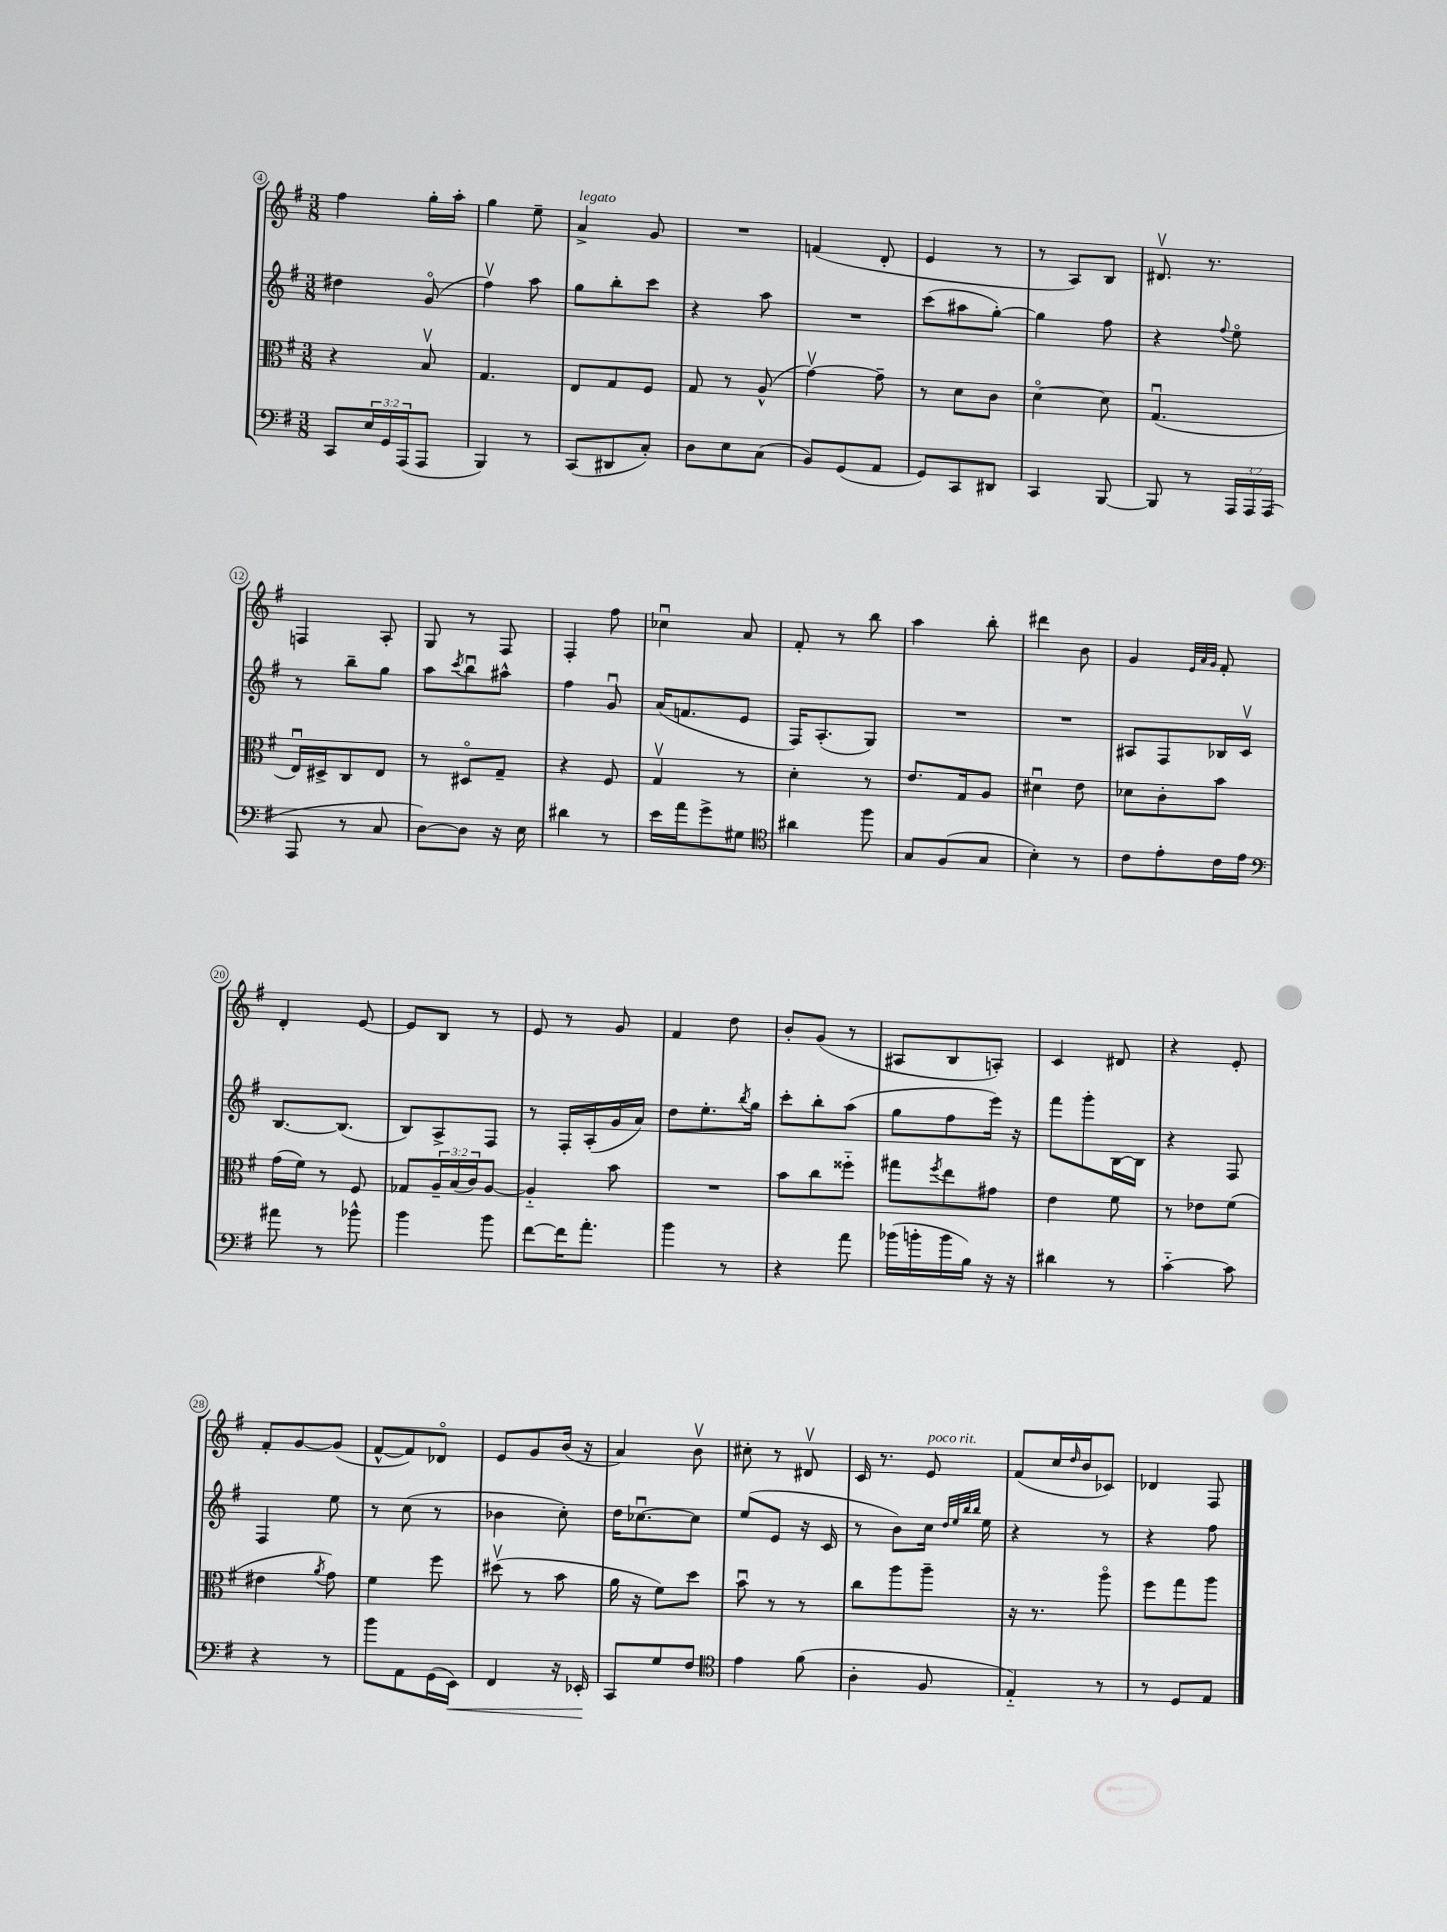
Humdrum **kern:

**kern	**kern	**kern	**kern
*staff4	*staff3	*staff2	*staff1
*clefF4	*clefC3	*clefG2	*clefG2
*k[f#]	*k[f#]	*k[f#]	*k[f#]
*M3/8	*M3/8	*M3/8	*M3/8
8CC/L	4r	4dd#\	4ff#\
24E/L	.	.	.
24GG/	.	.	.
(24AAA/J	.	.	.
8AAA/J	8Bv/	(8go/	16gg'\LL
.	.	.	16aa'\JJ
=	=	=	=
4BBB/)	4.G/	4ff#v\)	4gg\
8r	.	8aa\	8ee~\
=	=	=	=
(8CC/L	8E/L	8gg\L	4a^/
8DD#/	8G/	8bb'\	.
8C'/J)	8F#/J	8ccc\J	8g/
=	=	=	=
8D\L	8G/	4r	4.r
8E\	8r	.	.
(8C\J	(8A^^/	8aa\	.
=	=	=	=
8BB/L)	[4gv\)	4.r	(4f/
(8GG/	.	.	.
8AA/J	8g~\]	.	8d'/
=	=	=	=
8GG/L)	8r	(8ccc\L	4e/
8CC/	8d\L	8aa#\	.
8DD#/J	8c\J	[8gg'\J)	8r
=	=	=	=
4CC/	[4do\	4gg\]	8r
.	.	.	8A/L)
[8BBB/	8d\]	8ff#\	8B/J
=	=	=	=
8BBB/]	(4.Gu/	4r	8.d#v/
8r	.	.	.
.	.	.	8.r
.	.	8qqff#/	.
24AAA/LL	.	8eeo\	.
24AAA/	.	.	.
(24AAA/JJ	.	.	.
=	=	=	=
8AAA/	16Eu/LL)	8r	4F/
.	16D#^/J	.	.
8r	8C/	8bb~\L	.
8C/	8E/J	8gg\J	8A'/
=	=	=	=
[8D\L)	8r	8aa\L	8G/
.	.	8qccc/	.
8D\]J	8D#o/L	8bbu\	8r
16r	8G~/J	8aa#^^\J	8F#/
16E\	.	.	.
=	=	=	=
4d#\	4r	4ff#\	4F#'/
8r	8F#/	8gu/	8ff#\
=	=	=	=
16e\LL	4Gv/	(16a/LK	4cc-u\
16a\J	.	8.f/	.
8g^\	.	.	.
8G#\J	8r	8e/J	8a/
=	=	=	=
*clefC4	*	*	*
4a#\	4d'\	16F#/LK)	8f#'/
.	.	(8.A'/	.
.	.	.	8r
8ff#\	8r	8G/J)	8bb\
=	=	=	=
8G/L	8.e/L	4.r	4aa\
(8F#/	.	.	.
.	16G/k	.	.
8G/J	8A/J	.	8bb'\
=	=	=	=
4B'\)	4d#u\	4.r	4ddd#\
8r	8e\	.	8b\
=	=	=	=
8c\L	8d-\L	8A#/L	4g/
8e'\	8c'\	8F#/	.
.	.	.	32qqe/LLL
.	.	.	32qqa/
.	.	.	32qqg/JJJ
16c\L	8b\J	16B-/L	8f#'/
16e\JJ	.	16cv/JJ	.
=	=	=	=
*clefF4	*	*	*
8a#\	(16g\LL	[8.B/L	4d'/
.	16f#\JJ)	.	.
8r	8r	.	.
.	.	(8.B/]J	.
8b-^^\	8F#/	.	[8e/
=	=	=	=
4b\	8G-/L	8B/L)	8e/]L
.	24A~/L	8A^/	8B/J
.	(24B/	.	.
.	24c/J)	.	.
8b\	[8A/J	8F#/J	8r
=	=	=	=
[8f#\L	4A'~/]	8r	8e/
16f#\]K	.	16F#'/LL	8r
8.a'\J	.	(16A'/	.
.	8b\	16g/	8g/
.	.	16a/JJ)	.
=	=	=	=
4b\	4.r	8dd\L	4f#/
.	.	8.ee'\	.
8r	.	.	8dd\
.	.	8qbb/	.
.	.	16gg\Jk	.
=	=	=	=
4r	8b\L	8ccc'\L	8b'/L
.	8cc\	8bb'\	(8g/J
8a\	8ff##'~\J	(8aa\J	8r
=	=	=	=
(16b-\LL	8gg#\L	8gg\L	8A#/L
16b'\	.	.	.
.	8qff#/	.	.
16b\	8ee\	8ff#\	8B/
16B\JJ)	.	.	.
16r	8g#\J	16eee\Jk)	8A'/J)
16r	.	16r	.
=	=	=	=
4d#\	4e\	8fff#\L	4c/
.	.	8ggg'\	.
8r	8f#\	[16B\L	8d#/
.	.	16B\]JJ	.
=	=	=	=
[4c'~\	8r	4r	4r
.	8e-\L	.	.
8c\]	(8f#\J	8F#/	8e'/
=	=	=	=
4r	4e#\	4F#/	8f#'/L
.	.	.	[8g/
.	8qa/	.	.
8r	8g\)	8ee\	(8g/]J
=	=	=	=
8b\L	4f#\	8r	[8f#^^/L
8AA\	.	(8cc\	8f#/])
(16GG\L	8ff#\	8r	8d-o/J
16EE\JJ)	.	.	.
=	=	=	=
4FF#/	(8dd#v\	4b-\	8e/L
.	8r	.	8g/
16r	8b\	8cc'\)	(16b/Jk
16EE-'/	.	.	16r
=	=	=	=
8CC/L	16a\	16dd\LK	4a/)
.	16r	[8.cc-u\	.
8G/	8f#\L)	.	.
8F#/J	8dd\J	8cc-\]J	8bv\
=	=	=	=
*clefC4	*	*	*
4e\	8bu\	(8ee/L	8cc#'\
.	8r	8e/J	8r
(8f#\	8r	16r	8d#v/
.	.	16c/	.
=	=	=	=
4A'\	8cc\L	8r	16c/
.	.	.	8.r
.	8aa\	8b\L)	.
8F#/	8aa~\J	16cc\Jk	8e/
.	.	32qqdd/LLL	.
.	.	32qqee/	.
.	.	32qqbb/	.
.	.	32qqbb/JJJ	.
.	.	16ee\	.
=	=	=	=
4E'~/)	16r	4r	(8f#/L
.	8.r	.	.
.	.	.	16cc/L
.	.	.	16qqdd/
.	.	.	16b/J
8r	8aao\	8r	8c-/J)
=	=	=	=
8r	8ff#\L	4r	4d-/
8D/L	8gg\	.	.
8E/J	8aa\J	8ff#\	8F#/
==	==	==	==
*-	*-	*-	*-
